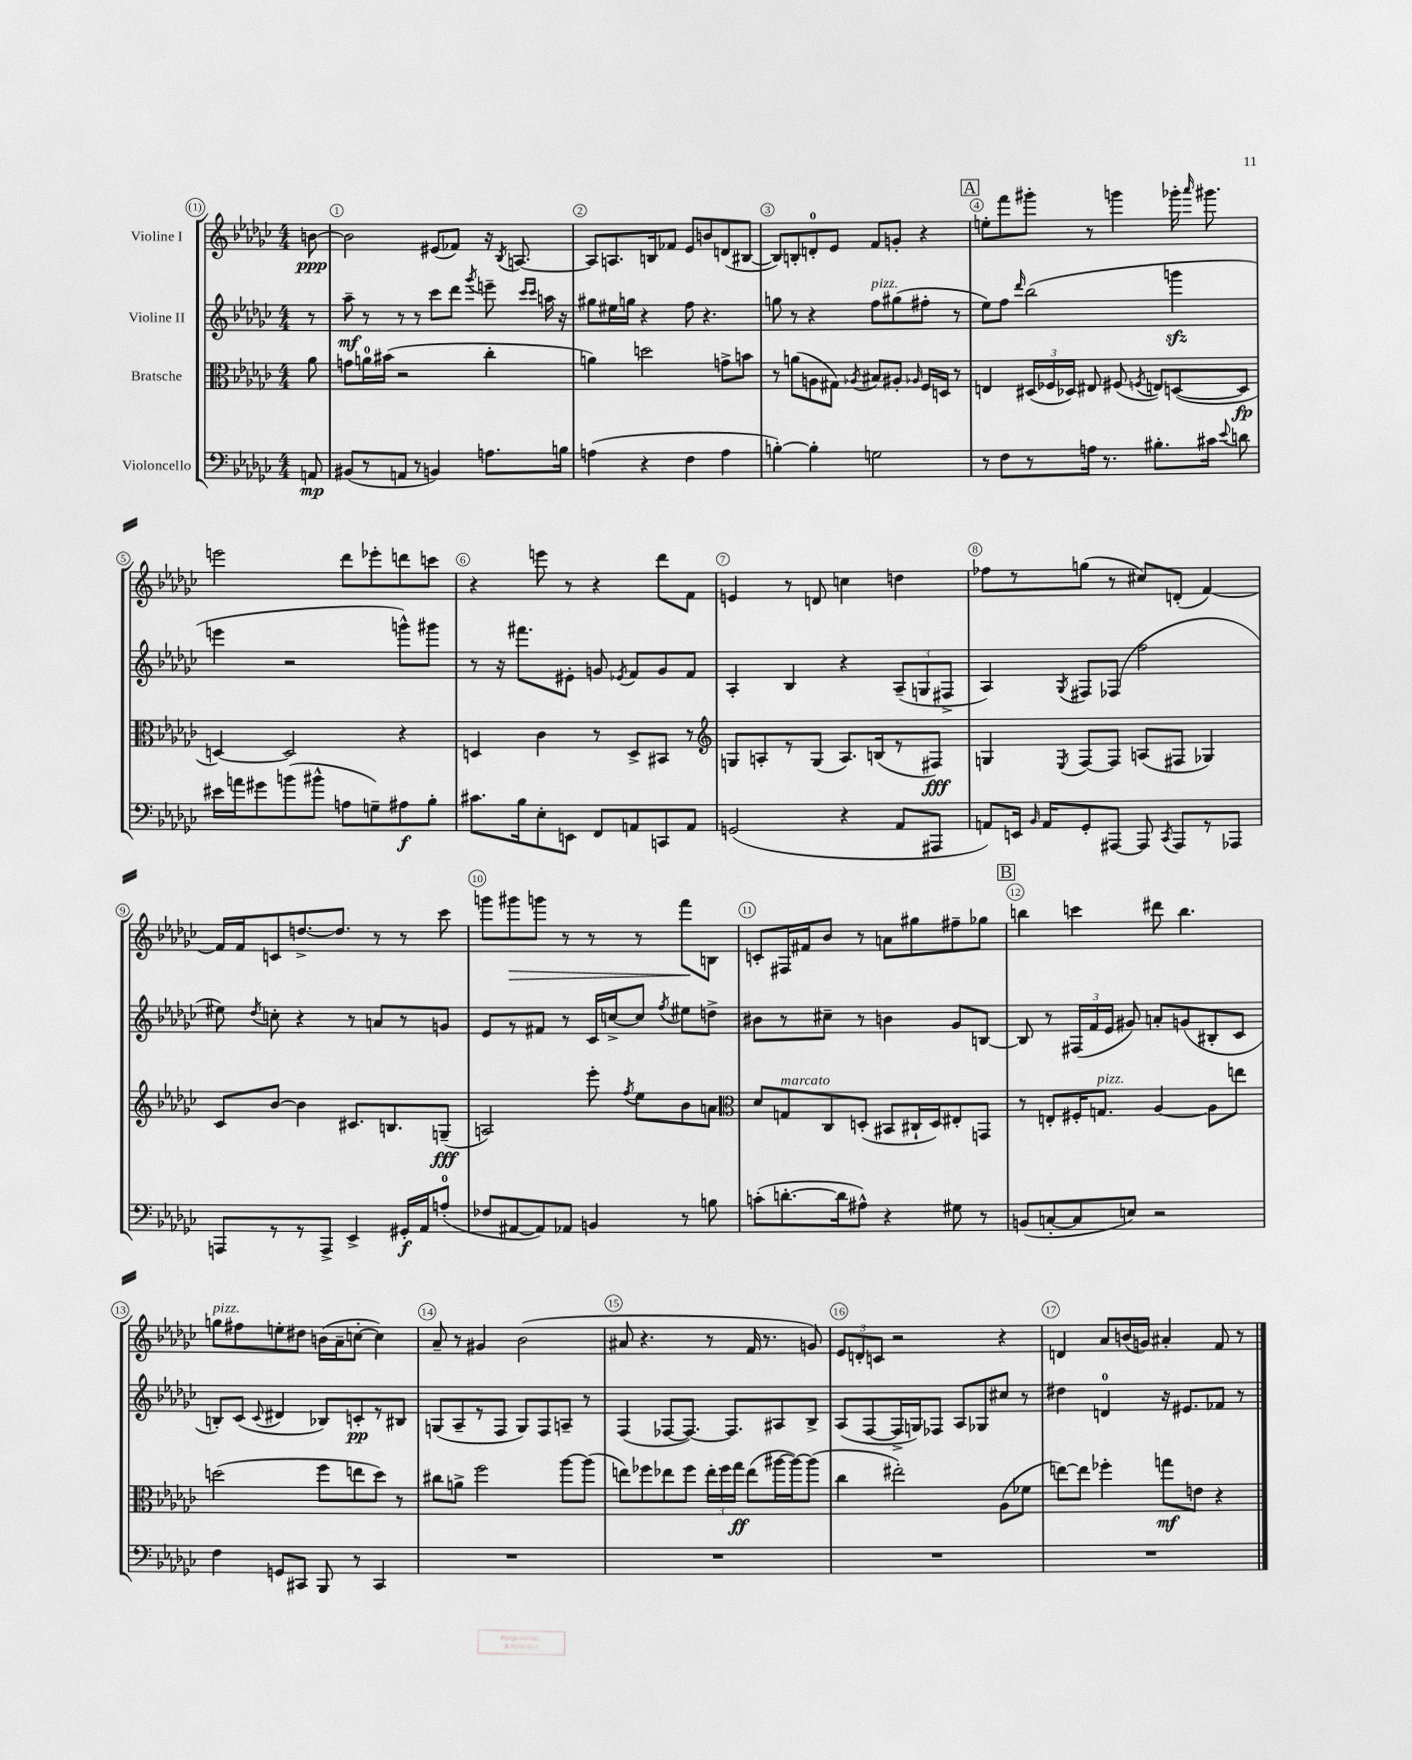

**kern	**kern	**kern	**kern
*staff4	*staff3	*staff2	*staff1
*clefF4	*clefC3	*clefG2	*clefG2
*k[b-e-a-d-g-c-]	*k[b-e-a-d-g-c-]	*k[b-e-a-d-g-c-]	*k[b-e-a-d-g-c-]
*M4/4	*M4/4	*M4/4	*M4/4
8AA	8a-	8r	[8b
=	=	=	=
(8BB#	8g	8aa-~	2b]
8r	16a	8r	.
.	(16b#	.	.
8AA	2r	8r	.
8r	.	8r	.
4BB)	.	8ccc-	(8e#
.	.	8ddd-	8f-)
.	.	8qggg-	.
8.A	4cc-'	8eee~	16r
.	.	.	8qB-
.	.	.	[8.A
.	.	16qqccc-	.
.	.	16qqccc-	.
.	.	16aa	.
16B	.	16r	.
=	=	=	=
(4A	4a)	8gg#	8A]
.	.	16ee#	8.A
.	.	16gg	.
4r	2dd	4r	.
.	.	.	16B
.	.	.	8f-
4F	.	8ff	8e-
.	.	4.r	8b
4A	8g^	.	(8d
.	8b	.	[8B#
=	=	=	=
[4B')	8r	8gg	8B#])
.	(8a	8r	8B'
4B']	8A	4r	8d'
.	8G#)	.	8e-
.	8qA-	.	.
2G	8B#	8ff	8f
.	8A#'	(8gg#	8g'
.	16qqA-	.	.
.	16F	8ff#'	4r
.	16D	.	.
.	8r	8r	.
=	=	=	=
8r	4E	8ee-)	8ee'
8F	.	8ff	8fff
.	.	16qqddd-	.
8r	(24D#	(2bb-	8ggg#'
.	24F-	.	.
.	24D-)	.	.
16A	8E#	.	8r
8.r	.	.	.
.	(8F#	.	4ggg
.	8qF	.	.
8.B#'	8E)	.	.
.	([8D	4ggg	16ggg-'
.	.	.	16qqaaa-
16c#	.	.	8.ggg#
8qqe-	.	.	.
8d	8D]	.	.
=	=	=	=
16e#	[4D)	4eee	2eee
16a	.	.	.
8g#	.	.	.
(8b	2D]	2r	.
8b#^^	.	.	.
8A	.	.	8ddd-
8G~)	.	.	8eee-'
8A#	4r	8ggg^^)	8ddd
8B-'	.	8ggg#	8ccc
=	=	=	=
8.c#	4D	8r	4r
.	.	16r	.
16B-	.	8.fff#	.
8E-'	4c-	.	8eee
8EE	.	8e#'	8r
8FF	8r	8g	4r
.	.	8qe-	.
8AA	8D^	8f	.
8CC	8BB#	8g	8ddd-
8AA	8r	8f	8f
=	=	=	=
*	*clefG2	*	*
(2GG	8G	4A-'	4e
.	8A'	.	.
.	8r	4B-	8r
.	(8G	.	8d
4r	8.A)	4r	4cc
.	(16B	.	.
8AA-	8r	(12A-~	4dd
.	.	12G	.
8AAA#	8F#)	.	.
.	.	12F#^	.
=	=	=	=
8AA)	4G	4A-)	8ff-
16EE	.	.	8r
16qqBB-	.	.	.
16AA	.	.	.
.	8qE-	8qG-	.
8GG-'	[8F	8F#	(8gg
[8AAA#	8F]	(8F-	8r
8AAA#]	(8A	2ff	8cc#)
8qCC-	.	.	.
8AAA#	8F#	.	(8d'
8r	4G-)	.	[4f)
8AAA-	.	.	.
=	=	=	=
8AAA	8c-	8ee#)	16f]
.	.	.	16f
.	.	8qdd-	.
8r	[8b-	8cc'	8c
8r	4b-]	4r	[8.dd^
8AAA^	.	.	.
.	.	.	8.dd]
4EE-^	8.c#	8r	.
.	.	8a	8r
.	8.B	.	.
16GG#'	.	8r	8r
16AA-	.	.	.
(8A'	(8G~	8g	8ccc-
=	=	=	=
8F-	2A)	8e-	8ggg
[8AA#	.	8r	8ggg#
8AA#])	.	8f#	8ggg
8AA-	.	8r	8r
4BB	8eee-'	16c-	8r
.	.	[16cc^	.
.	8qff	.	.
.	8ee-	8cc]	8r
.	.	8qff	.
8r	8b-	8ee#	8fff
8B	8a	8dd^	8B
=	=	=	=
*	*clefC3	*	*
(8c'	8d-	8b#	8c'
[8.d'	8G	8r	16F#
.	.	.	16f#
.	8C-	8cc#~	8b-
16d]	.	.	.
8A#^^)	(8D'	8r	8r
4r	8BB#	4b	8a
.	16C#`	.	8gg#
.	16D)	.	.
8G#	8E#'	8g-	8ff#~
8r	8GG	[8B	8gg-
=	=	=	=
(8BB	8r	8B]	4bb
[8C'	8E'	8r	.
8C]	16F#'	(24F#	4ccc
.	.	24f	.
.	8.G	.	.
.	.	24e-	.
8E)	.	8g#)	.
2r	[4A-	8a'	8ddd#
.	.	(8g	4.bb
.	8A-]	8B#'	.
.	8ee	8c-	.
=	=	=	=
4F	(2dd	8B')	8gg
.	.	(8c-	8ff#
.	.	8qqc-	.
8GG	.	4d#	8ee'
8CC#	.	.	8dd#
8BBB-	8ff	8B-)	(16b
.	.	.	16a-~
8r	8ee	8c'	[8cc'
4CC#	8dd)	8r	4cc])
.	8r	8B#	.
=	=	=	=
1r	8cc#	(8G	8a-~
.	8a^	8A-~	8r
.	2ff	8r	4g#
.	.	8F	.
.	.	8G)	(2b-
.	.	8F	.
.	[8aa-	8A~	.
.	(8aa-]	8r	.
=	=	=	=
1r	8ee)	(4F	8a#
.	8ff-	.	4.r
.	8ee-	[8F-	.
.	8ff-	8.F-_)	.
.	24ee-'	.	8r
.	24ff-	.	.
.	.	8.F-]	.
.	24gg-	.	.
.	(8ee-	.	16f
.	.	.	8.r
.	[16aa#	8A#	.
.	16aa#_)	.	.
.	(8aa#]	8B-^	8g)
=	=	=	=
1r	4cc-	(8A-	12e-
.	.	.	12d'
.	.	[8F	.
.	.	.	12c
.	2ee#')	16F^]	2r
.	.	16G)	.
.	.	8F-	.
.	.	8A-	.
.	.	8G-	.
.	(8A-	8cc#	4r
.	8f-	8r	.
=	=	=	=
1r	[8ee)	4dd#	4d
.	8ee]	.	.
.	4ff-'	4d	8a-
.	.	.	(16b
.	.	.	16g)
.	8gg	16r	4a#'
.	.	8.e#	.
.	8e	.	.
.	4r	8f-	8f
.	.	8r	8r
==	==	==	==
*-	*-	*-	*-
